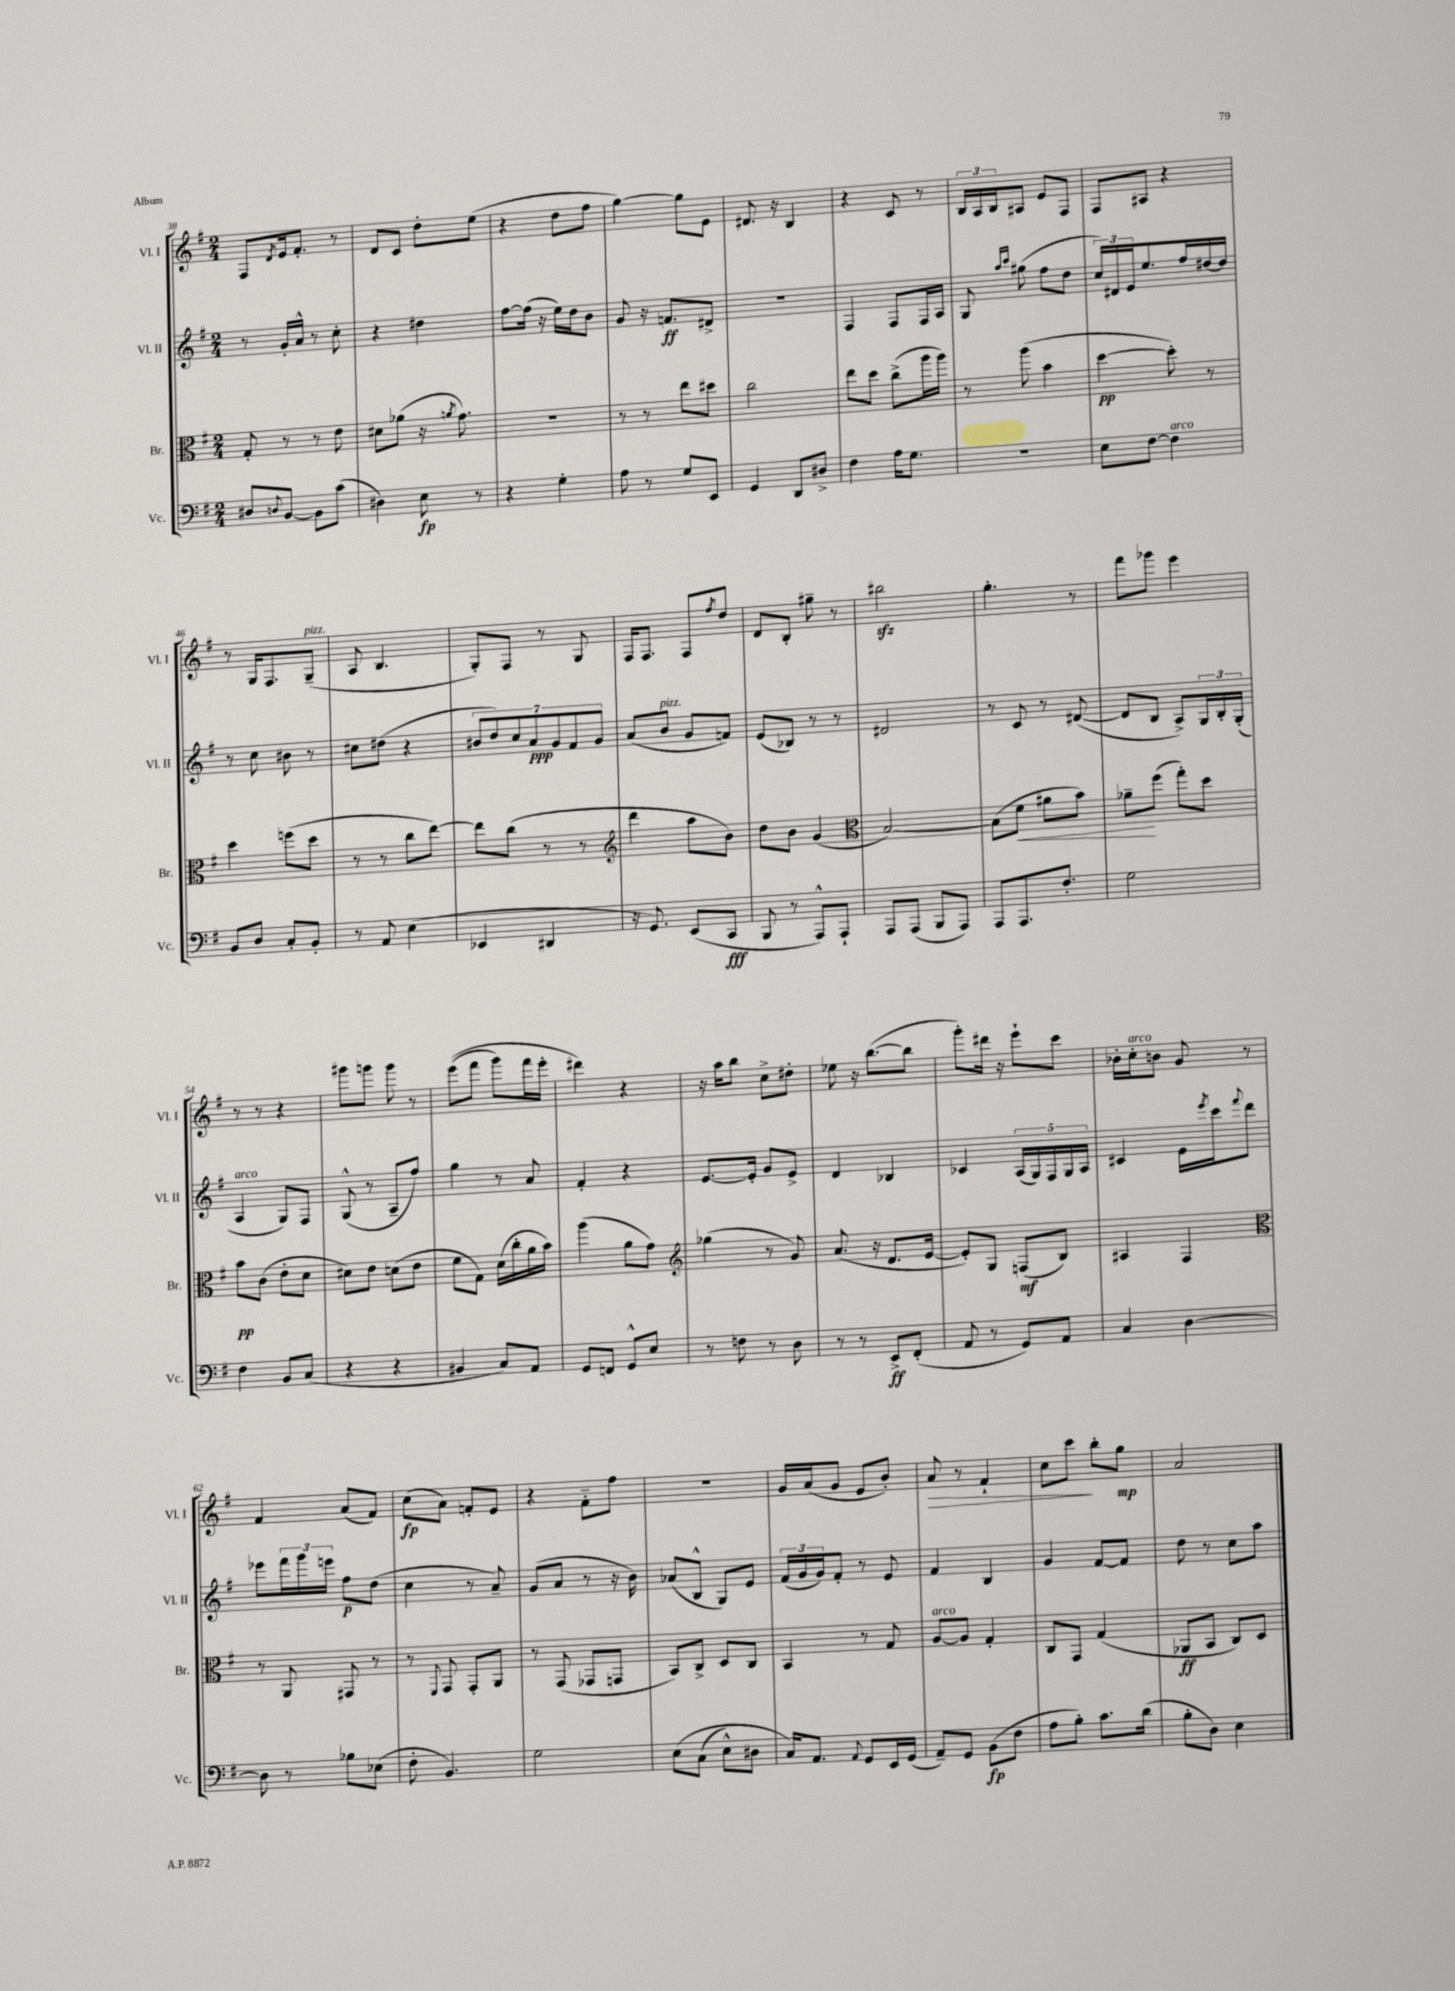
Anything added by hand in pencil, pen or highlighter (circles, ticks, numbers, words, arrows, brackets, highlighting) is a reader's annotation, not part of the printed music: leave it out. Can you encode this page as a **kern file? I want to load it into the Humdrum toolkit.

**kern	**kern	**kern	**kern
*staff4	*staff3	*staff2	*staff1
*clefF4	*clefC3	*clefG2	*clefG2
*k[f#]	*k[f#]	*k[f#]	*k[f#]
*M2/4	*M2/4	*M2/4	*M2/4
8D#	8G'	8r	8F#
8qqD	.	.	8qd
[8BB	8r	16g'	16e
.	.	16a^^	8.f#'
8BB]	8r	8r	.
(8c	8e	8cc'	8r
=	=	=	=
4D#)	8d#	4r	8d
.	(8a-	.	8c
8E	16r	4dd#	8dd'
.	8qa	.	.
.	8.g)	.	.
8r	.	.	(8ee
=	=	=	=
4r	2r	[8ff#	4r
.	.	(16ff#]	.
.	.	16r	.
4G'	.	16ee)	8dd
.	.	16dd	.
.	.	8b	8ff#
=	=	=	=
8A	8r	8g	[4gg)
8r	8r	16r	.
.	.	8.f	.
8G	8ee	.	8gg]
8EE	8dd#	8d#^	8e
=	=	=	=
4GG	2cc	2r	8.d#
.	.	.	16r
8DD	.	.	4B
8D#^	.	.	.
=	=	=	=
4F#	8ee	4F#	4r
.	8dd	.	.
16A	(8cc^	8F#	8c
8.G	.	.	.
.	16aa	16F#	8r
.	16aa)	16A	.
=	=	=	=
2r	8r	8G	24B
.	.	.	24A
.	.	.	24B
.	.	16qqaa	.
.	.	16qqccc	.
.	(8aa	(8gg#	8A#
.	4b	8ff#	8e
.	.	8dd	8F#
=	=	=	=
8E	[4dd	24cc)	8F#
.	.	24d#	.
.	.	24e	.
[8F#	.	8.ee	8A#
4F#]	8dd'])	.	4r
.	.	16ff#	.
.	8r	[16dd#	.
.	.	16dd#]	.
=	=	=	=
8BB	4dd	8r	8r
8D	.	8cc	16G
.	.	.	8.F#
8C'	(8ff	8b#	.
8BB'	8dd	8r	(8G~
=	=	=	=
8r	8r	8cc#	8A
8AA	8r	(8dd#	4.B
(4E	8cc	4r	.
.	[8ee)	.	.
=	=	=	=
4EE-	8ee]	14b#	8G')
.	.	14dd)	.
.	(8cc	.	8F#
.	.	14cc	.
.	.	14a	.
4DD#	8r	.	8r
.	.	14g	.
.	.	14f#	.
.	8r	.	8G
.	.	14g	.
=	=	=	=
*	*clefG2	*	*
16r	4ddd	(8a	16F#
8.GG)	.	.	8.F#
.	.	8b	.
(8EE	8aa	8g	8F#
.	.	.	8qff#
8CC	8b)	8f)	8dd
=	=	=	=
8BBB	8dd	(8e	8d
8r	8b	8B-)	8B'
8AAA^^)	(4g	8r	8gg#~
8AAA`	.	8r	8r
=	=	=	=
*	*clefC3	*	*
8AAA	[2B)	2d#	2bb#
(8AAA	.	.	.
8BBB	.	.	.
8AAA)	.	.	.
=	=	=	=
8AAA	(8B]	8r	4.gg'
8.AAA	8f#	8c	.
.	8a#	8r	.
8.F#'	.	.	.
.	8b)	([8d#	8r
=	=	=	=
2G	8a-~	8d#]	8fff#
.	(8ff#	8B	8ggg-
.	8gg')	8A^)	4eee
.	8dd	24G	.
.	.	24B'	.
.	.	(24G'	.
=	=	=	=
4F#	8b	4A	8r
.	(8c	.	8r
8BB	8e'	8G)	4r
(8C	8d	8F#	.
=	=	=	=
4r	8d#)	(8G^^	8ggg#
.	8e	8r	8ggg
4r	(8d	8A~	8ggg
.	8e	8ff#)	8r
=	=	=	=
4BB#	8f#	4gg	&((8eee
.	8G)	.	8fff#
8C)	(16d	8r	8ggg)
.	16cc'	.	.
8AA	16a	8a	16fff#
.	16b)	.	16eee'
=	=	=	=
8GG	(4aa	4f#'	4ddd#&)
8FF	.	.	.
8GG^^	8a	4r	4r
8E	8g)	.	.
=	=	=	=
*	*clefG2	*	*
8r	(4gg-	[8.e	16r
.	.	.	16aa
8F	.	.	8bb
.	.	16e']	.
8r	8r	8g	8cc^
8D	8g)	8e^	8dd#'
=	=	=	=
8r	(8.a	4d	8ee-
8r	.	.	16r
.	16r	.	([8.bb
8EE^	8.d	4B-	.
(8FF#'	.	.	8bb]
.	[16e	.	.
=	=	=	=
8AA	8e'])	4c-	8ggg')
8r	8G	.	16ddd#
.	.	.	16r
8GG)	(8F	(20A	8eee`
.	.	20G)	.
.	.	20F#	.
8AA	8B)	.	8ccc
.	.	20G	.
.	.	20A	.
=	=	=	=
4C	4A#	4c#	16b-'
.	.	.	16cc'
.	.	.	8b
[4D	4F#	16e	8g
.	.	8qeee	.
.	.	16ccc	.
.	.	8qqfff#	.
.	.	8ddd	8r
=	=	=	=
*	*clefC3	*	*
8D]	8r	8eee-	4f#
8r	8AA	24fff#	.
.	.	24ggg	.
.	.	24eee	.
8B-	8GG#	8ff#	(8a
(8E-	8r	(8dd	8f#)
=	=	=	=
8F#'	8r	4cc	(8cc
.	8qqFF#	.	.
4.BB)	8GG	.	8a)
.	8GG'	8r	8f'
.	8AA	8a~)	8e
=	=	=	=
2G	8r	(8g	4r
.	(8GG	8a	.
.	8GG-	8r	8f#'~
.	8GG	16r	8ff#
.	.	16b)	.
=	=	=	=
&(8E	8BB)	(8a-	2r
(8C	8C^	8B^^	.
8E^^)	8D	8G)	.
8D#	8C	8e	.
=	=	=	=
16C&)	4BB	(24f#	16g
.	.	24g	.
8.AA	.	.	(16a
.	.	24g)	.
.	.	8f#'	8g
8qqAA	.	.	.
8GG	8r	8r	8e
16EE	8G	8e	8b')
(16GG	.	.	.
=	=	=	=
8AA~)	[8A	4f#	8a
8GG	8A]	.	8r
(8BB	4G'	4B	4f#`
8F#	.	.	.
=	=	=	=
8A	8C	4g	8cc
8B')	8GG	.	8ccc
8.c	(4G	[8f#	8bb'
.	.	8f#]	8gg
(16d	.	.	.
=	=	=	=
8B'	8AA-	8dd	2a
8D)	8BB	8r	.
4E	8C)	8cc	.
.	8D	8aa	.
==	==	==	==
*-	*-	*-	*-
